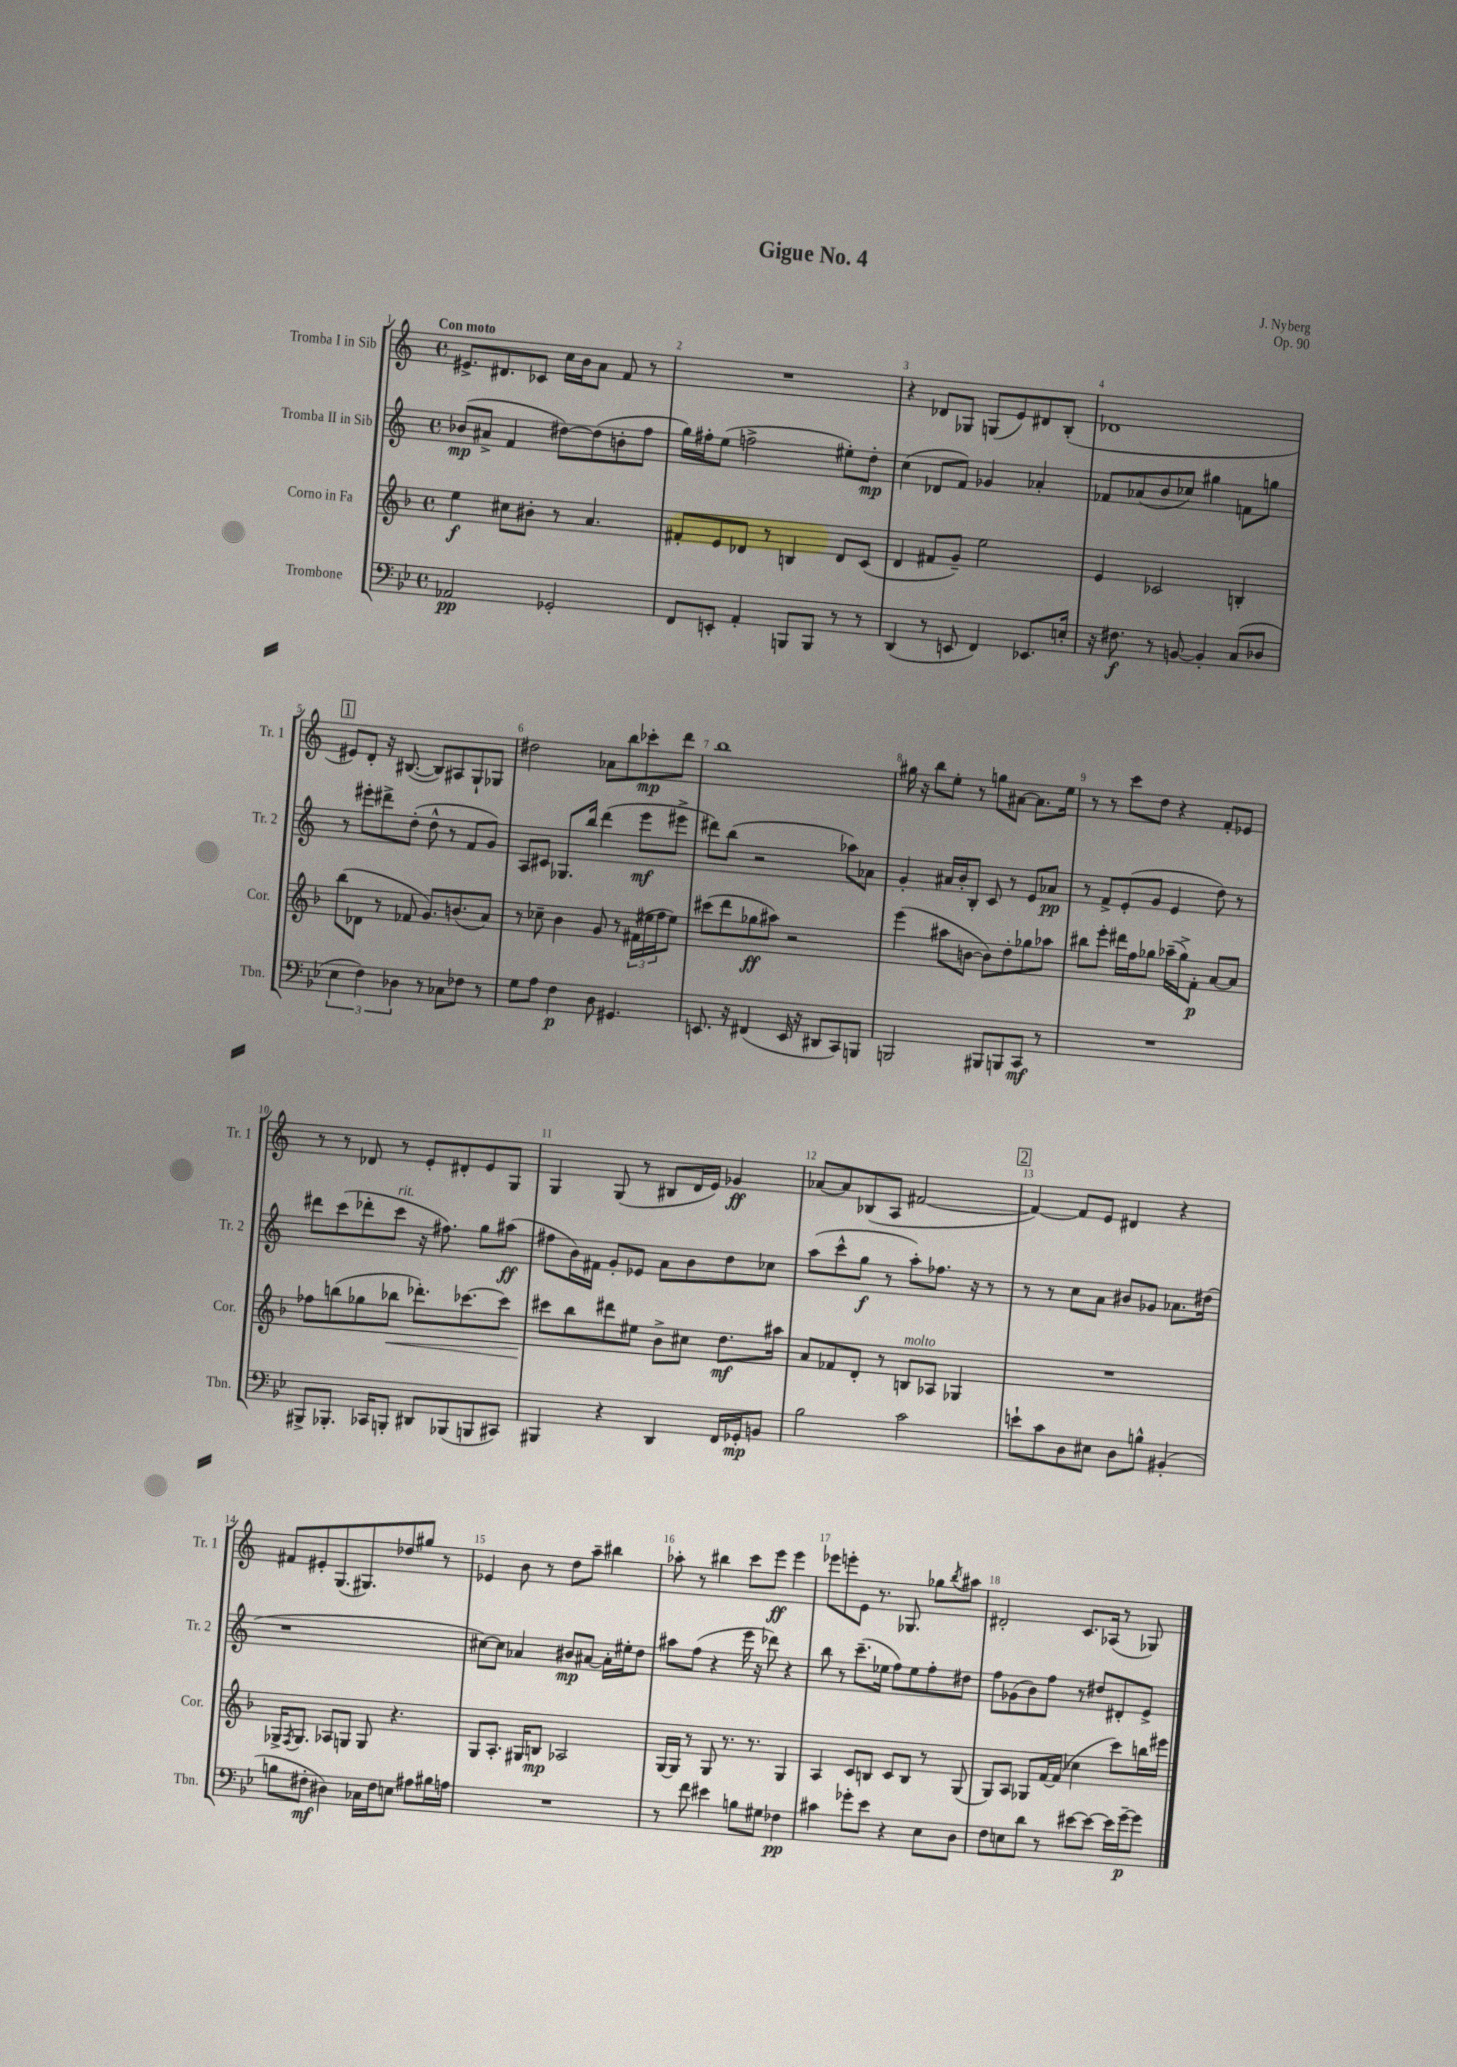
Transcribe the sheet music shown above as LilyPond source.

\header { title = "Gigue No. 4" composer = "J. Nyberg" opus = "Op. 90" }
<<
\new StaffGroup <<
\new Staff = "s0" \with { instrumentName = "Tromba I in Sib" shortInstrumentName = "Tr. 1" } {
    \clef treble \key c \major \defaultTimeSignature \time 4/4 \tempo "Con moto"
    eis'8.-> dis'8. ces'8 c''16 b'16 a'8 f'8 r8 |
    R1 |
    r4 des'8 ges8 g8( e'8) dis'8 b8-.( |
    des'1 |
    \mark \markup { \box "1" } eis'8) d'8-. r16 bis8.~( bis8) ais8 g8-! ges8 |
    dis''2 aes'8 b''8 ces'''8-.\mp d'''8 |
    b''1 |
    gis''16 r16 b''8 e''8-. r8 g''8 ais'8~ ais'8. e''16 |
    r8 r8 c'''8 d''8 r4 f'8-. ees'8 |
    r8 r8 des'8 r8 e'8-. dis'8-. e'8 g8 |
    g4 g8( r8 bis8 d'16 e'16) ges'4\ff |
    aes'8~ aes'8 bes8( a8 fis'2~ |
    \mark \markup { \box "2" } fis'4~) fis'8 e'8 dis'4 r4 |
    fis'8 eis'8-. g8.( gis8.) des''8 gis''8 r8 |
    ees'4 b'8 r8 d''8 a''8-- bis''4 |
    aes''8-. r8 bis''4 c'''8 e'''8\ff e'''4 |
    ees'''8 e'''8-. e'8 r8. ges8. ges''8 \acciaccatura { b''8 } ais''8 |
    dis'2-. c'8. aes16( r8 ges8) \bar "|." |
}
\new Staff = "s1" \with { instrumentName = "Tromba II in Sib" shortInstrumentName = "Tr. 2" } {
    \clef treble \key c \major \defaultTimeSignature \time 4/4
    bes'8\mp( ais'8-> f'4 dis''8~) dis''8( b'8-. f''8 |
    g''16) fis''16-. e''8( f''2-> eis''8-.) d''8-.\mp |
    c''4( des'8 f'8) ges'4 aes'4-. |
    fes'8 aes'8( b'8 ces''8) gis''4 f'8 g''8 |
    \mark \markup { \box "1" } r8 eis'''8-. dis'''8-> d''8-.( d''8-^ r8 f'8 g'8) |
    a8 cis'8 ges8. b''16 d'''4( e'''8\mf eis'''8-> |
    dis'''8) b''8( r2 aes''8) aes'8 |
    g'4-. ais'16 b'16-. b8-. c'8 r8 e'8 aes'8\pp |
    r8 f'8-> e'8-.( g'8 e'4 d''8) r8 |
    dis'''8 c'''8( des'''8-. c'''8^\markup { \italic "rit." } r16 fis''8.) g''8 ais''8\ff( |
    fis''8 b'16) fis'16 g'8-. ees'8 a'8 b'8 d''8 ces''8 |
    a''8( c'''8-^ g''8\f r8 a''8-.) fes''8. r16 r8 |
    \mark \markup { \box "2" } r8 r8 c''8 a'8 bis'8 ges'8 aes'8. dis''16( |
    r1 |
    cis''8~) cis''8 aes'4 bis'8\mp ais'8~ ais'16-. eis''16-. d''8 |
    ais''8 f''8( r4 e'''16 r16 des'''8) r4 |
    b''8 r8 c'''8.--( ees''16 f''8) ees''8 f''8-. dis''8 |
    f''8 ges'8( b'8) f''8 r8 dis''8 dis'8-. e'8-> \bar "|." |
}
\new Staff = "s2" \with { instrumentName = "Corno in Fa" shortInstrumentName = "Cor." } {
    \clef treble \key f \major \defaultTimeSignature \time 4/4
    e''4\f cis''8 bis'8-. r8 a'4. |
    fis'8-. e'8 des'8 r8 b4 des'8 c'8( |
    d'4 fis'8 g'8--) e''2 |
    e'4 ces'2 b4-. |
    \mark \markup { \box "1" } bes''8( des'8 r8 fes'8 g'8.) b'8.( a'8) |
    r8 ces''8-- bes'4 g'8 r8 \tuplet 3/2 { fis'16( eis''16 f''16 } eis''8) |
    cis'''8( d'''8 ges''8\ff ais''8) r2 |
    e'''4( ais''8 b'8~ b'8) d''8-. ges''8 aes''8 |
    bis''8 e'''8-. dis'''16 f''16 ges''8 aes''16--( ges''16->) f'8-.\p a'8~ a'8 |
    fes''8 b''8( ges''8 bes''8\< des'''8.-.) ces'''8.~ ces'''8 |
    cis'''8\! bes''8 dis'''8 eis''8 bes'8-> cis''8 d''8.\mf ais''16 |
    a'8 fes'8 d'8-. r8 b8^\markup { \italic "molto" } aes8 ges4 |
    \mark \markup { \box "2" } R1 |
    ges16-> \acciaccatura { f8 } ges8. aes8 g8 g8 r4. |
    g8 a8.-. gis16 b8\mp aes2 |
    g16~ g16 r8 g8 r8. r8. g4 |
    a4 c'8 b8 c'8 b8 r8 g8( |
    g8) a8 ges8 f'16~ f'16( ces''4 c'''8) b''16 eis'''16 \bar "|." |
}
\new Staff = "s3" \with { instrumentName = "Trombone" shortInstrumentName = "Tbn." } {
    \clef bass \key bes \major \defaultTimeSignature \time 4/4
    aes,2\pp ges,2-. |
    f,8 e,8-. a,4-. b,,8 b,,8 r8 r8 |
    d,4( r8 e,8 f,4) ees,8. e16-. |
    r16 fis8.\f r8 b,8~ b,4-. c8( des8 |
    \mark \markup { \box "1" } \tuplet 3/2 { ees4 f4) des4 } r8 ces8 fes8 r8 |
    g8 a8 f4\p d8 gis,4. |
    e,8. r16 fis,4( e,16 r16 dis,8 c,8) b,,8 |
    b,,2 bis,,8 b,,8 c,8\mf r8 |
    R1 |
    bis,,8-> bes,,8.-. ces,16 b,,8-. dis,8 bes,,8( b,,8 cis,8) |
    bis,,4 r4 d,4 f,16 ges,16-.\mp b,8 |
    bes2 c'2 |
    \mark \markup { \box "2" } e'8-! c'8 d8 eis8 d8 b8-^ bis,4-.( |
    b8 fis8-.\mf dis4) ces16 fis16 e8 ais8 bis16 a16 |
    R1 |
    r8 f'8 eis'4 b8 gis8 fes4\pp |
    cis'4 ges'8-. ees'8 r4 ees8 d8 |
    f8 e8 d'8 r8 eis'8~ eis'8~ eis'16 g'16~--\p g'8 \bar "|." |
}
>>
>>
\layout { \context { \Score \override BarNumber.break-visibility = ##(#f #t #t) barNumberVisibility = #all-bar-numbers-visible } }
